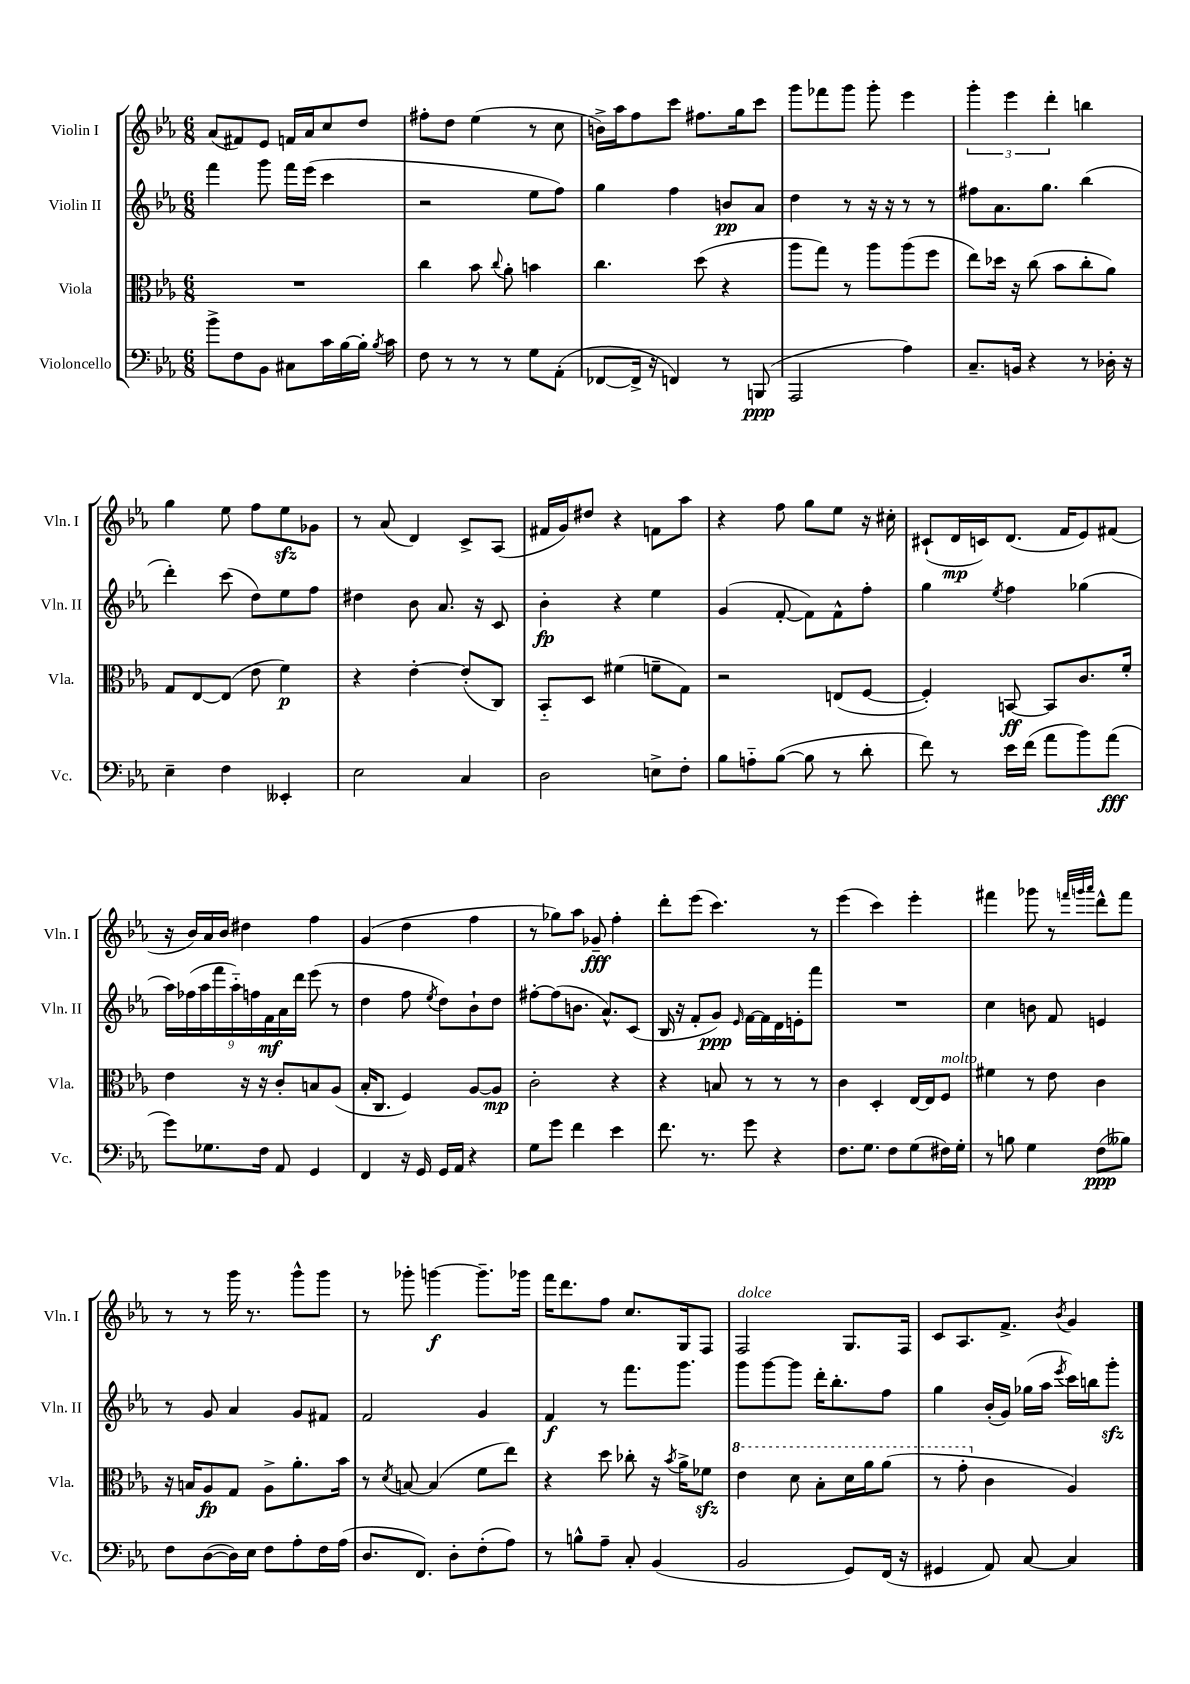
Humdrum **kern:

**kern	**kern	**kern	**kern
*staff4	*staff3	*staff2	*staff1
*clefF4	*clefC3	*clefG2	*clefG2
*k[b-e-a-]	*k[b-e-a-]	*k[b-e-a-]	*k[b-e-a-]
*M6/8	*M6/8	*M6/8	*M6/8
8b-^	2.r	4fff	(8a-
8F	.	.	8f#)
8BB-	.	8ggg	8e-
8C#	.	16fff	16f
.	.	(16eee-	16a-
16c	.	4ccc	8cc
[16B-	.	.	.
16B-']	.	.	8dd
8qB-	.	.	.
16c	.	.	.
=	=	=	=
8F	4cc	2r	8ff#'
8r	.	.	8dd
8r	8b-	.	(4ee-
.	8qqcc	.	.
8r	8a-'	.	.
8G	4b	8ee-	8r
(8AA-'	.	8ff)	8cc
=	=	=	=
[8FF-	4.cc	4gg	16b^)
.	.	.	16aa-
16FF-^]	.	.	8ff
16r	.	.	.
4FF)	.	4ff	8ccc
.	(8dd	.	8.ff#
8r	4r	8b	.
.	.	.	16gg
(8BBB	.	8a-	8ccc
=	=	=	=
2AAA-	8aa-	4dd	8ggg
.	8gg)	.	8fff-
.	8r	8r	8ggg
.	8aa-	16r	8ggg'
.	.	16r	.
4A-)	(8aa-	8r	4eee-
.	8ff	8r	.
=	=	=	=
8.C~	8ee-)	8ff#	6ggg'
.	16dd-	8.a-	.
.	.	.	6eee-
16BB	16r	.	.
4r	(8cc	.	.
.	.	8.gg	.
.	.	.	6ddd'
.	8b-	.	.
8r	8cc'	(4bb-	4bb
16D-'	8a-)	.	.
16r	.	.	.
=	=	=	=
4E-~	8G	4ddd')	4gg
.	[8E-	.	.
4F	(8E-]	(8ccc	8ee-
.	8e-	8dd)	8ff
4EE--'	4f)	8ee-	8ee-
.	.	8ff	8g-
=	=	=	=
2E-	4r	4dd#	8r
.	.	.	(8a-
.	[4e-'	8b-	4d)
.	.	8.a-	.
4C	(8e-']	.	8c^
.	.	16r	.
.	8C)	8c	(8A-
=	=	=	=
2D	8BB-'~	4b-'	16f#
.	.	.	16g)
.	8D	.	8dd#
.	(4f#	4r	4r
8E^	8f~	4ee-	8f
8F'	8G)	.	8aa-
=	=	=	=
8B-	2r	(4g	4r
8A'~	.	.	.
([8B-	.	[8f'	8ff
8B-]	.	8f])	8gg
8r	(8E	8f^^	8ee-
8d'	[8F	8ff'	16r
.	.	.	16cc#'
=	=	=	=
8f)	4F'])	4gg	(8c#`
8r	.	.	16d
.	.	.	16c)
.	.	8qee-	.
16e-	[8BB	4ff	(8.d
(16f	.	.	.
8a-	8BB]	.	.
.	.	.	16f
8b-)	8.c	(4gg-	8e-)
(8a-	.	.	(8f#
.	16f'	.	.
=	=	=	=
8g)	4e-	18aa-)	16r
.	.	(18ff-	.
.	.	.	16b-)
.	.	18aa-	.
8.G-	.	.	16a-
.	.	18fff	.
.	.	.	16b-
.	.	18aa-'~)	.
.	16r	.	4dd#
.	.	18ff	.
16F	16r	.	.
.	.	18f	.
8AA-	8c'	.	.
.	.	18a-	.
.	.	18ddd	.
4GG	8B	(8eee-	4ff
.	(8A-	8r	.
=	=	=	=
4FF	16B-'	4dd	(4g
.	8.C	.	.
16r	4F)	8ff	4dd
16GG	.	.	.
.	.	8qee-	.
16GG	.	8dd)	.
16AA-	.	.	.
4r	[8A-	8b-`	4ff
.	8A-]	8dd	.
=	=	=	=
8G	2c'	[8ff#'	8r
8g	.	(8ff#]	8gg-)
4f	.	8.b	8aa-
.	.	.	8g-~
.	.	8.a-^^)	.
4e-	4r	.	4ff'
.	.	(8c	.
=	=	=	=
8.f	4r	16B-	8ddd'
.	.	16r	.
.	.	8f'	(8eee-
8.r	.	.	.
.	8B	8g)	4.ccc)
.	.	16qqe-	.
8g	8r	[16f	.
.	.	16f]	.
4r	8r	16d	.
.	.	16e'	.
.	8r	8fff	8r
=	=	=	=
8.F	4c	2.r	(4eee-
8.G	.	.	.
.	4D'	.	4ccc)
8F	.	.	.
(8G	[16E-	.	4eee-'
.	16E-]	.	.
16F#)	8F	.	.
16G'	.	.	.
=	=	=	=
8r	4f#	4cc	4fff#
8B	.	.	.
4G	8r	8b	8ggg-
.	8e-	8f	8r
.	.	.	32qqfff
.	.	.	32qqggg
.	.	.	32qqaaa-
(8F	4c	4e	8ddd^^
8B--)	.	.	8fff
=	=	=	=
8F	16r	8r	8r
.	16B	.	.
([8D	8A-	8g	8r
16D])	8G	4a-	16ggg
16E-	.	.	8.r
8F	8A-^	.	.
8A-'	8.a-'	8g	8ggg^^
16F	.	8f#	8ggg
(16A-	16b-	.	.
=	=	=	=
8.D	8r	2f	8r
.	8qd	.	.
.	[8B	.	8ggg-'
8.FF)	.	.	.
.	(4B]	.	[4ggg
8D'	.	.	.
(8F'	8f	4g	8.ggg~]
8A-)	8ee-)	.	.
.	.	.	16ggg-
=	=	=	=
8r	4r	4f	16fff
.	.	.	8.ddd
8B^^	.	.	.
8A-~	8dd	8r	8ff
8C'	8cc-'	8.fff	8.cc
(4BB-	16r	.	.
.	8qb-	.	.
.	16a-^	8.ggg	16G
.	8f-	.	8F
=	=	=	=
2BB-	4ee-	8ggg	2F
.	.	[8ggg	.
.	8dd	8ggg]	.
.	8b-'	16ddd'	.
.	.	8.bb-'	.
8GG)	16dd	.	8.G
.	16aa-	.	.
(16FF	(8aa-	8ff	.
16r	.	.	16F
=	=	=	=
4GG#	8r	4gg	8c
.	8gg'	.	8.A-
8AA-)	4c	(16b-'	.
.	.	16g)	8.f^
[8C	.	(16gg-	.
.	.	16aa-	.
.	.	8qeee-	8qb-
4C]	4A-)	16ccc)	4g
.	.	16bb	.
.	.	8ggg'	.
==	==	==	==
*-	*-	*-	*-
